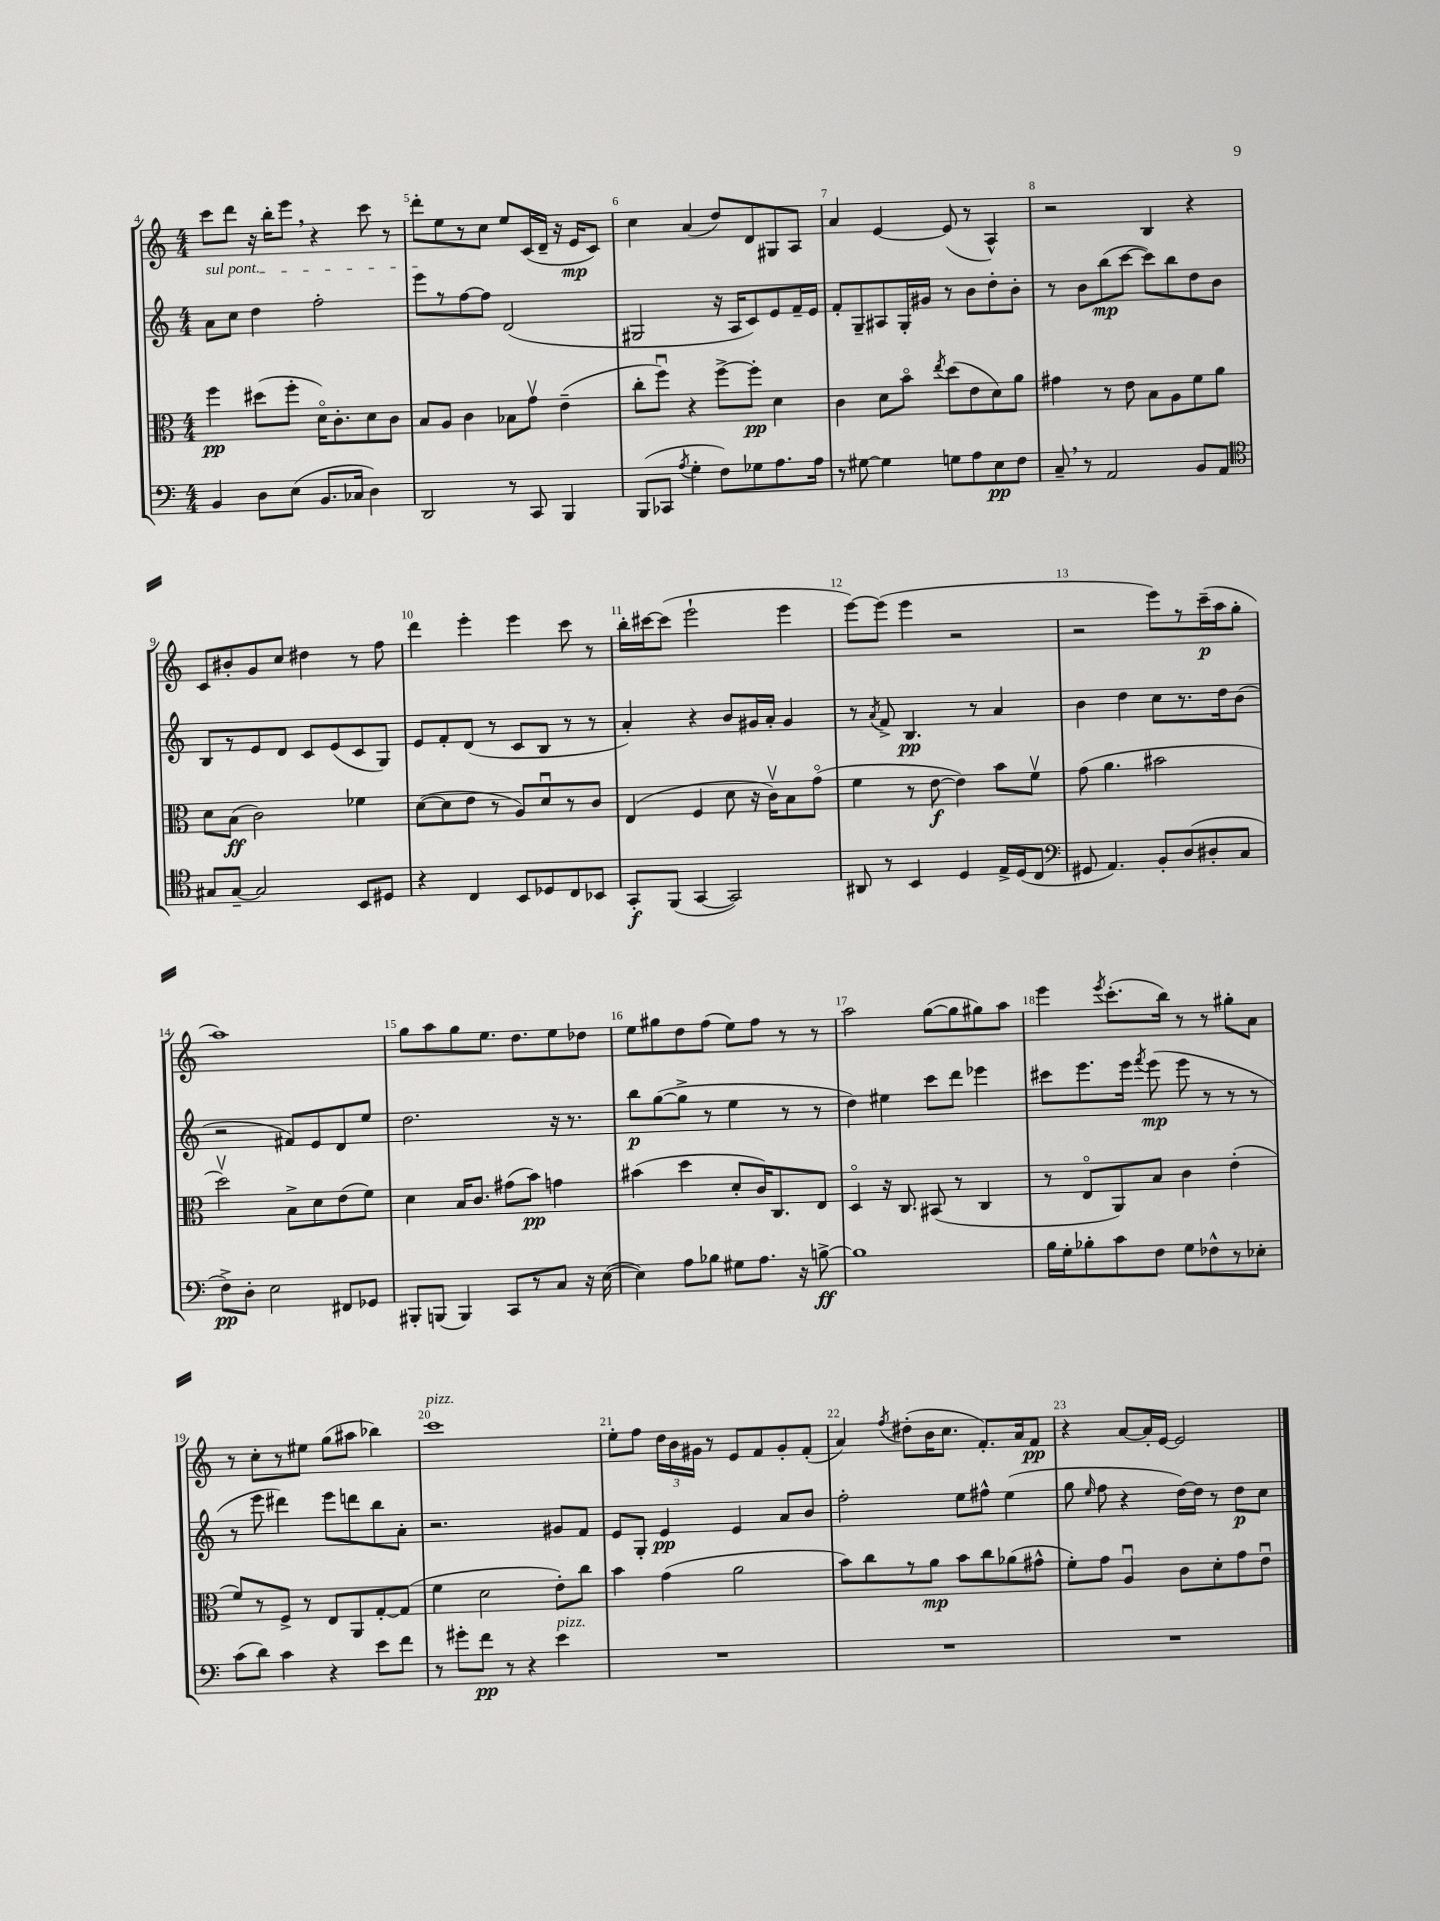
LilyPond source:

<<
\new StaffGroup <<
\new Staff = "s0" {
    \clef treble \key c \major \numericTimeSignature \time 4/4
    \autoBeamOff c'''8[ d'''8] r16 b''16[-. e'''8] \breathe r4 c'''8 r8 |
    d'''8[-. e''8 r8 c''8] e''8[ c'16( d'16]-- r16 e'16[\mp c'8]) |
    c''4 a'4( d''8[) d'8 gis8 a8] |
    a'4 e'4~ e'8( r8 a4-^) |
    r2 b4 r4 |
    c'8[ bis'8-. g'8 c''8] dis''4 r8 f''8 |
    d'''4 e'''4-. e'''4 c'''8 r8 |
    b''16[-. cis'''16~ cis'''8]( e'''2-! e'''4 |
    e'''8[~) e'''8]( e'''4 r2 |
    r2 e'''8[) r8 c'''16--\p( a''16 g''8]-. |
    a''1) |
    g''8[ a''8 g''8 e''8.] d''8.[ e''8 des''8] |
    e''8[ gis''8 d''8 f''8]( e''8[) f''8] r8 r8 |
    a''2 g''8[~( g''8 gis''8) a''8] |
    e'''4 \acciaccatura { e'''8 } c'''8.[-.( b''16]) r8 r8 gis''8[-. a'8] |
    r8 c''8[-. r8 eis''8] g''8[( ais''8] bes''4) |
    c'''1^\markup { \italic "pizz." } |
    e''8[-. f''8] \tuplet 3/2 { d''16[ b'16 gis'16] } r8 e'8[ f'8 gis'8-. f'8]-.( |
    a'4) \acciaccatura { f''8 } dis''8[-.( b'16 c''8.] f'8.[-.) a'16 f'8]\pp |
    r4 a'8[~ a'16-. e'16]~ e'2 \bar "|." |
}
\new Staff = "s1" {
    \clef treble \key c \major \numericTimeSignature \time 4/4
    \autoBeamOff \once \override TextSpanner.bound-details.left.text = \markup { \italic "sul pont." } a'8[\startTextSpan c''8] d''4 f''2-. |
    e'''8[\stopTextSpan r8 f''8~ f''8] d'2( |
    gis2 r16 a16[ c'8) e'8 f'16-- e'16] |
    f'8[-. g8-- ais8 g16-. gis'16] r8 b'8[ d''8-. b'8]-. |
    r8 b'8[ b''8\mp( c'''8]~ c'''8[) b''8 d''8 b'8] |
    b8[ r8 e'8 d'8] c'8[ e'8( c'8 g8]) |
    e'8[ f'8-. d'8]( r8 c'8[ b8] r8 r8 |
    a'4-.) r4 b'8[ gis'16 a'16]-. gis'4 |
    r8 \acciaccatura { a'8 } f'8-> b4.\pp r8 a'4 |
    b'4 d''4 c''8[ r8. d''16 b'8]( |
    r2 fis'8[) e'8 d'8 e''8] |
    d''2. r16 r8. |
    b''8[\p g''8~( g''8]-> r8 e''4 r8 r8 |
    d''4) eis''4 c'''8[ d'''8] ees'''4 |
    cis'''8[ e'''8. e'''16] \acciaccatura { f'''8 } e'''8\mp( e'''8 r8 r8 r8 |
    r8 e'''8 dis'''4) e'''8[ d'''8 b''8 a'8]-. |
    r2. gis'8[ f'8] |
    e'8[ g8]-. e'4\pp e'4 a'8[ b'8] |
    f''2-. e''8[ fis''8]-^ e''4( |
    g''8 \grace { e''16 } f''8 r4 d''16[~) d''16] r8 d''8[\p c''8] \bar "|." |
}
\new Staff = "s2" {
    \clef alto \key c \major \numericTimeSignature \time 4/4
    \autoBeamOff f''4\pp dis''8[( f''8]-. d'16[\flageolet) c'8.-. d'8 c'8] |
    b8[ a8] c'4 bes8[ g'8]\upbow e'4--( |
    c''8[-. f''8]\downbow) r4 f''8[~-> f''8]-.\pp d'4 |
    c'4 d'8[ b'8]\flageolet \acciaccatura { e''8 } d''8[( e'8 d'8) a'8] |
    gis'4 r8 e'8 b8[ a8 f'8 a'8] |
    d'8[ b8]\ff( c'2) fes'4 |
    d'8[~( d'8 e'8] r8 a8[) d'8\downbow r8 c'8] |
    e4( f4 d'8 r16 c'16[\upbow) b8 g'8]\flageolet( |
    f'4 r8 e'8~\f e'4) b'8[ f'8]\upbow |
    g'8( a'4. bis'2 |
    d''2\upbow) b8[-> d'8 e'8( f'8]) |
    d'4 b16[ c'8.] gis'8[( b'8]\pp) g'4 |
    bis'4( d''4 d'8[-. c'16) c8. e8] |
    d4\flageolet r16 c8. bis,8( r8 c4 |
    r8 e8[\flageolet a,8) b8] c'4 e'4-.( |
    f'8[) r8 f8]-> r8 e8[ a,8 g8~-. g8]( |
    f'4 d'2 e'8[-.) c''8] |
    b'4 g'4( a'2 |
    b'8[) c''8 r8 a'8]\mp b'8[ c''8 aes'8( gis'8]-^ |
    f'8[-.) g'8] a4\downbow c'8[ d'8-. g'8 e'8]\downbow \bar "|." |
}
\new Staff = "s3" {
    \clef bass \key c \major \numericTimeSignature \time 4/4
    \autoBeamOff b,4 d8[ e8]( b,8.[ ces16] d4) |
    d,2 r8 c,8 b,,4 |
    b,,8[( ces,8] \acciaccatura { a8 } g4-. f8[) ges8 a8. a16] |
    r8 gis8~ gis4 g8[ a8 e8\pp f8] |
    c8-- \breathe r8 a,2 b,8[ a,8] |
    \clef tenor gis8[ gis8]~-- gis2 b,8[ dis8] |
    r4 c4 b,8[ des8 c8 bes,8] |
    g,8[-.\f f,8]( g,4~ g,2) |
    ais,8 r8 b,4 d4 e16[-> d16( c8] |
    \clef bass gis,8 a,4.) b,8[-. d8( dis8-. c8] |
    f8[->\pp) d8]-. e2 fis,8[ ges,8] |
    bis,,8[-. b,,8]( b,,4) c,8[ r8 c8] r16 e16~( |
    e4) a8[ bes8] gis8[ a8.] r16 b8~->\ff |
    b1 |
    b16[ g16-. bes8-. c'8 f8] g8[ fes8-^ r8 ees8]-. |
    c'8[( d'8]) c'4 r4 e'8[ f'8] |
    r8 gis'8[-. f'8]\pp r8 r4 e'4^\markup { \italic "pizz." } |
    R1 |
    R1 |
    R1 \bar "|." |
}
>>
>>
\layout { \context { \Score currentBarNumber = #4 \override BarNumber.break-visibility = ##(#f #t #t) barNumberVisibility = #all-bar-numbers-visible } }
